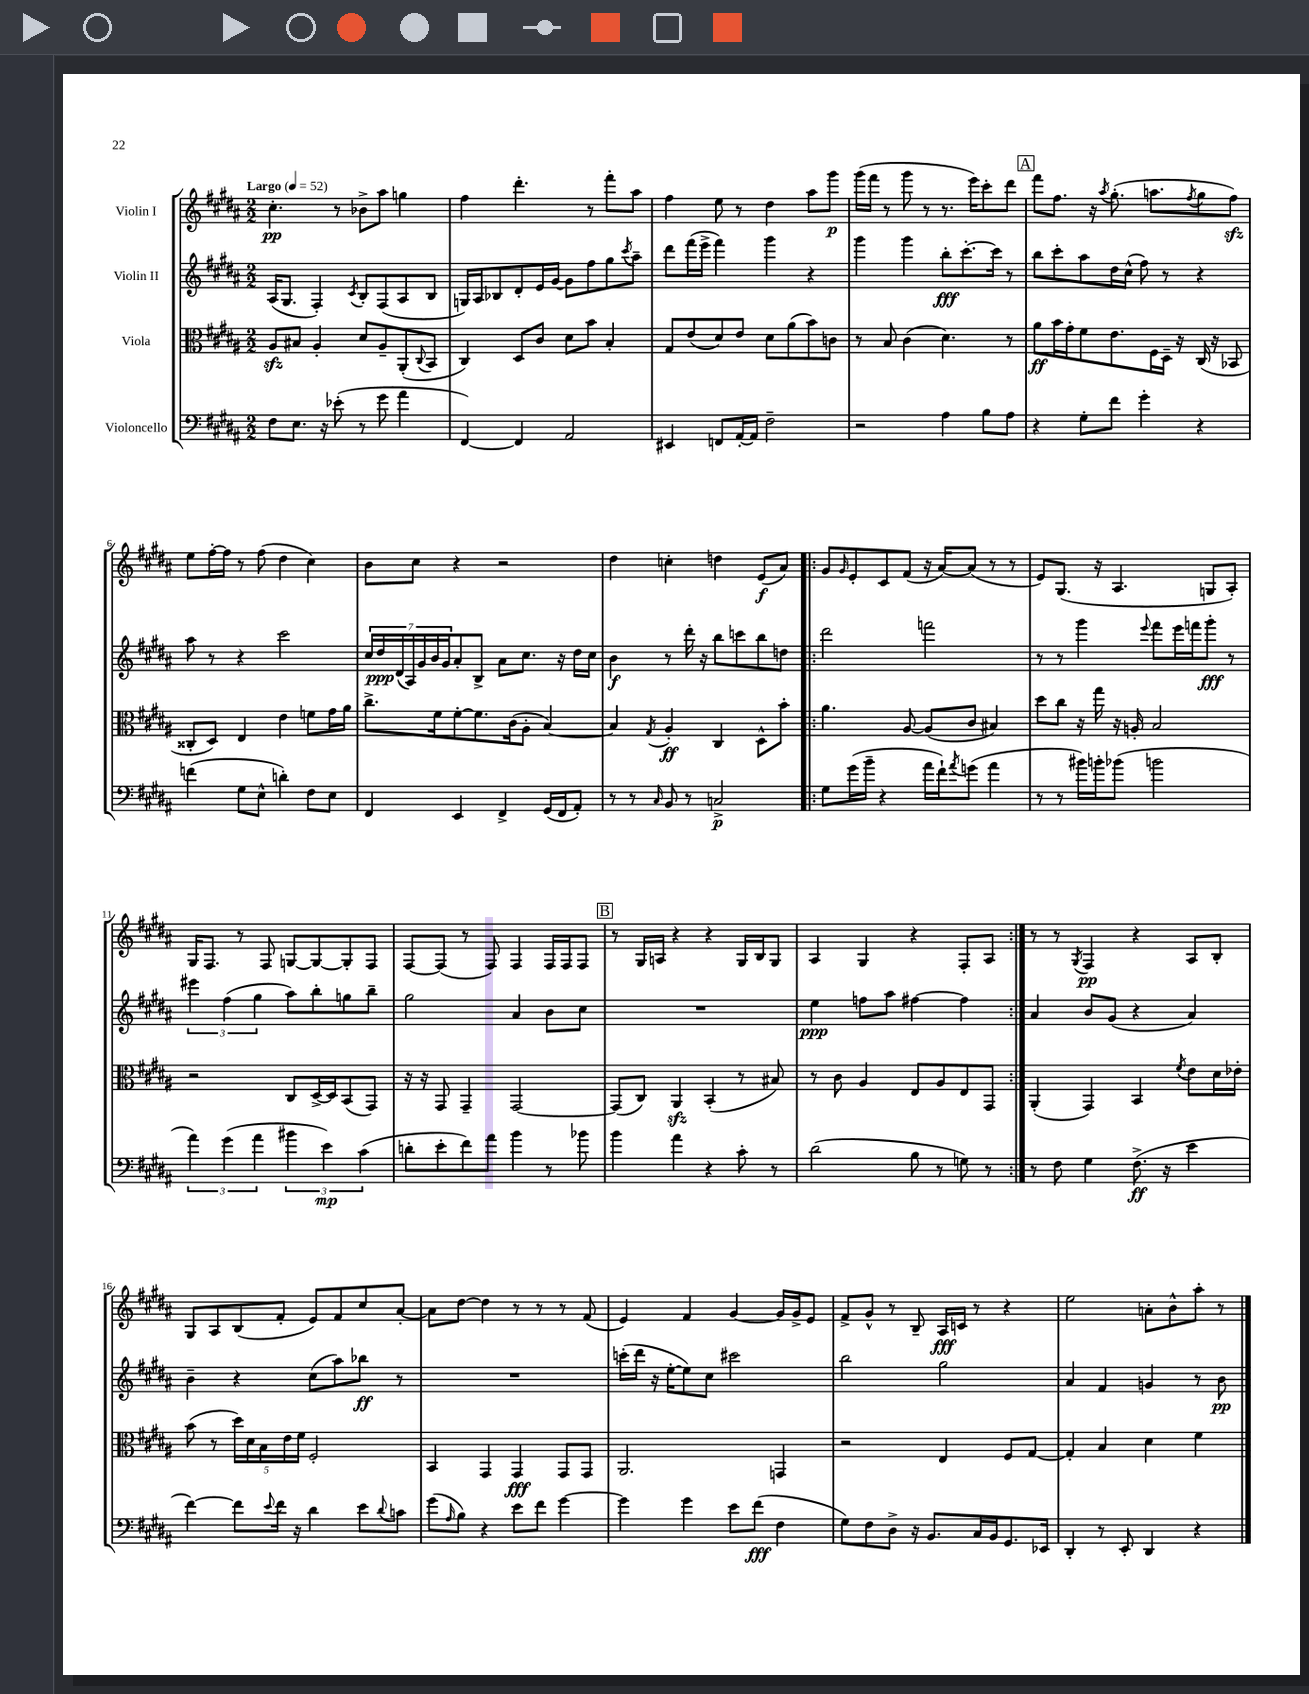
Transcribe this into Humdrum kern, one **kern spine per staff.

**kern	**kern	**kern	**kern
*staff4	*staff3	*staff2	*staff1
*clefF4	*clefC3	*clefG2	*clefG2
*k[f#c#g#d#a#]	*k[f#c#g#d#a#]	*k[f#c#g#d#a#]	*k[f#c#g#d#a#]
*M2/2	*M2/2	*M2/2	*M2/2
*MM52	*MM52	*MM52	*MM52
8F#	8A#	(16A#	4.cc#'
.	.	8.G#	.
8.E	8B#	.	.
.	4A#'	4F#')	.
16r	.	.	.
(8e-'	.	.	8r
.	.	8qc#	.
8r	8d#	8B'	8b-^
8g#	8A#~	(8F#	8aa#
4a#	(8AA#'	8A#	4gg
.	8qqC#	.	.
.	8BB	8B	.
=	=	=	=
[4FF#)	4C#)	16G)	4ff#
.	.	16A#	.
.	.	8B-	.
4FF#]	8D#	8d#'	4.ddd#'
.	8c#	16e	.
.	.	[16g#	.
2AA#	8d#	8g#]	.
.	8b	8ff#	8r
.	4B'	8gg#	8fff#'
.	.	8qccc#	.
.	.	8aa#~	8aa#
=	=	=	=
4EE#	8G#	8ddd#	4ff#
.	(8e	(16fff#	.
.	.	16eee^	.
8FF	8d#)	4fff#)	8ee
[16AA#'	8e	.	8r
16AA#]	.	.	.
2F#~	8d#	4ggg#	4dd#
.	(8a#	.	.
.	8b)	4r	8aa#
.	8c	.	8ggg#
=	=	=	=
2r	8r	4ggg#	(16ggg#
.	.	.	16fff#
.	8B	.	8r
.	(4c#	4ggg#	8ggg#
.	.	.	8r
4A#	4.d#)	8bb'	8.r
.	.	[8.ccc#'	.
.	.	.	16eee)
8B	.	.	8ccc#'
.	.	16ccc#]	.
8A#	8r	8r	8ddd#
=	=	=	=
4r	8a#	8bb	8fff#
.	16b	8ccc#'	8.ff#
.	16g#'	.	.
8G#'	8f#	8aa#	.
.	.	.	16r
.	.	.	8qaa#
8f#	8.e	16dd#	(8.gg#'
.	.	(16cc#^^	.
4g#'	.	8ff#)	.
.	16F#	.	8.aa
.	16D#~	8r	.
.	16r	.	.
.	.	.	8qff#
4r	(16C#	4r	8gg#
.	16r	.	.
.	8BB-	.	8ff#)
=	=	=	=
(4f	8C##'	8aa#	8ee
.	8D#)	8r	[16ff#'
.	.	.	16ff#]
8G#	4E	4r	8r
8E^^	.	.	(8ff#
4d')	4e	2ccc#	4dd#
8F#	8f	.	4cc#)
8E	16g#	.	.
.	16a#	.	.
=	=	=	=
4FF#	8.cc#^	28cc#	8b
.	.	28dd#	.
.	.	(28d#	.
.	.	28A#)	.
.	.	.	8cc#
.	.	28g#	.
.	.	28b	.
.	16f#	.	.
.	.	28g#	.
4EE	[8f#'	8a#'	4r
.	8.f#]	8B^	.
4FF#^	.	8a#	2r
.	(16c#	.	.
.	8A#'	8.cc#	.
(16GG#	[4B)	.	.
16FF#	.	16r	.
8AA#')	.	16dd#	.
.	.	16cc#	.
=	=	=	=
8r	4B]	4b	4dd#
8r	.	.	.
16qqC#	8qG#	.	.
8BB	4A#'	8r	4cc'
8r	.	16ddd#'	.
.	.	16r	.
2C^	4C#	8bb	4dd
.	.	8ccc	.
.	8D#^^	8bb	(8e
.	8b'	8dd	8a#)
=!|:	=!|:	=!|:	=!|:
8G#	4.a#	2ddd#	8g#
.	.	.	16qqg#
(16g#	.	.	8e'
16b~	.	.	.
4r	.	.	8c#
.	[8A#	.	(8f#
16a#	(8A#]	2fff	16r
16f#`)	.	.	[16a#)
8qa#	.	.	.
(8g	8c#	.	(8a#]
4a#	4B#)	.	8r
.	.	.	8r
=	=	=	=
8r	8dd#	8r	8e)
8r	8cc#	8r	(8.G#
16b#)	16r	4ggg#	.
16b'	16gg#	.	16r
(8b-	16r	.	4.A#
.	16A'	.	.
.	.	8qqeee	.
2b	2B	8fff#	.
.	.	16eee	.
.	.	16fff	.
.	.	8ggg#'	8G
.	.	8r	8A#')
=	=	=	=
6a#)	2r	6eee#	16G#
.	.	.	8.F#
(6g#	.	(6ff#	.
.	.	.	8r
6a#	.	6gg#	.
.	.	.	8F#
6b#	8C#	8aa#)	[8G
.	[16D#^	8bb'	8G_
6e)	.	.	.
.	16D#]	.	.
.	(8BB	8gg	8G']
(6c#	.	.	.
.	8GG#)	8bb~	8F#
=	=	=	=
8d'	16r	2gg#	[8F#
.	16r	.	.
8e'	8GG#	.	(8F#]
8f#)	4GG#~	.	8r
8a#	.	.	8F#)
4b	[2GG#	4a#	4F#
8r	.	8b	16F#
.	.	.	16F#
8b-	.	8cc#	8F#
=	=	=	=
4b	(8GG#]	1r	8r
.	8C#)	.	16G#
.	.	.	16A
4a#	4AA#	.	4r
4r	(4BB'	.	4r
8c#'	8r	.	16G#
.	.	.	16B
8r	8B#)	.	8G#
=	=	=	=
(2d#	8r	4ee	4A#
.	8c#	.	.
.	4A#	8ff	4G#
.	.	8aa#	.
8B	8E	[4ff#	4r
8r	8A#	.	.
8G)	8E	4ff#]	8F#'
8r	8GG#	.	8A#
=:|!	=:|!	=:|!	=:|!
8r	(4AA#'	4a#	8r
8F#	.	.	8r
.	.	.	8qG#
4G#	4GG#)	8b	4F#
.	.	(8g#	.
(8.F#^	4BB	4r	4r
16r	.	.	.
.	8qf#	.	.
4e	8e	4a#)	8A#
.	16d#	.	8B'
.	16e-'	.	.
=	=	=	=
[4f#)	(8b	4b~	8G#
.	8r	.	8A#
8f#]	20dd#)	4r	(8B
.	20d#	.	.
.	20B	.	.
8qqe	.	.	.
16f#	.	.	8f#'
.	20e	.	.
16r	.	.	.
.	20f#	.	.
4d#	2F#'	(8cc#	8e)
.	.	8aa#)	8f#
8e	.	8bb-	8cc#
8qqd#	.	.	.
8c	.	8r	[8a#'
=	=	=	=
(8g#	4BB	1r	8a#]
16qqA#	.	.	.
8B)	.	.	[8dd#
4r	4GG#	.	4dd#]
8e	4GG#	.	8r
8f#	.	.	8r
[4g#	8GG#	.	8r
.	8GG#	.	(8f#
=	=	=	=
4g#]	2.AA#	(16ccc'	4e)
.	.	16ddd#	.
.	.	16r	.
.	.	[16ee'	.
4g#	.	8ee])	4f#
.	.	8cc#	.
8e	.	2ccc#	[4g#
(8f#	.	.	.
4F#	4GG	.	16g#]
.	.	.	16g#^
.	.	.	8e
=	=	=	=
8G#)	2r	2bb	8f#^
8F#	.	.	8g#^^
8D#^	.	.	8r
16r	.	.	8B~
8.BB	.	.	.
.	4E	2gg#	16A#
.	.	.	16c
16C#	.	.	8r
16BB	.	.	.
8.GG#	8F#	.	4r
.	[8G#	.	.
16EE-	.	.	.
=	=	=	=
4DD#'	4G#']	4a#	2ee
8r	4B	4f#	.
8EE'	.	.	.
4DD#	4d#	4g	8a'
.	.	.	8b^^
4r	4f#	8r	8aa#'
.	.	8b	8r
==	==	==	==
*-	*-	*-	*-
